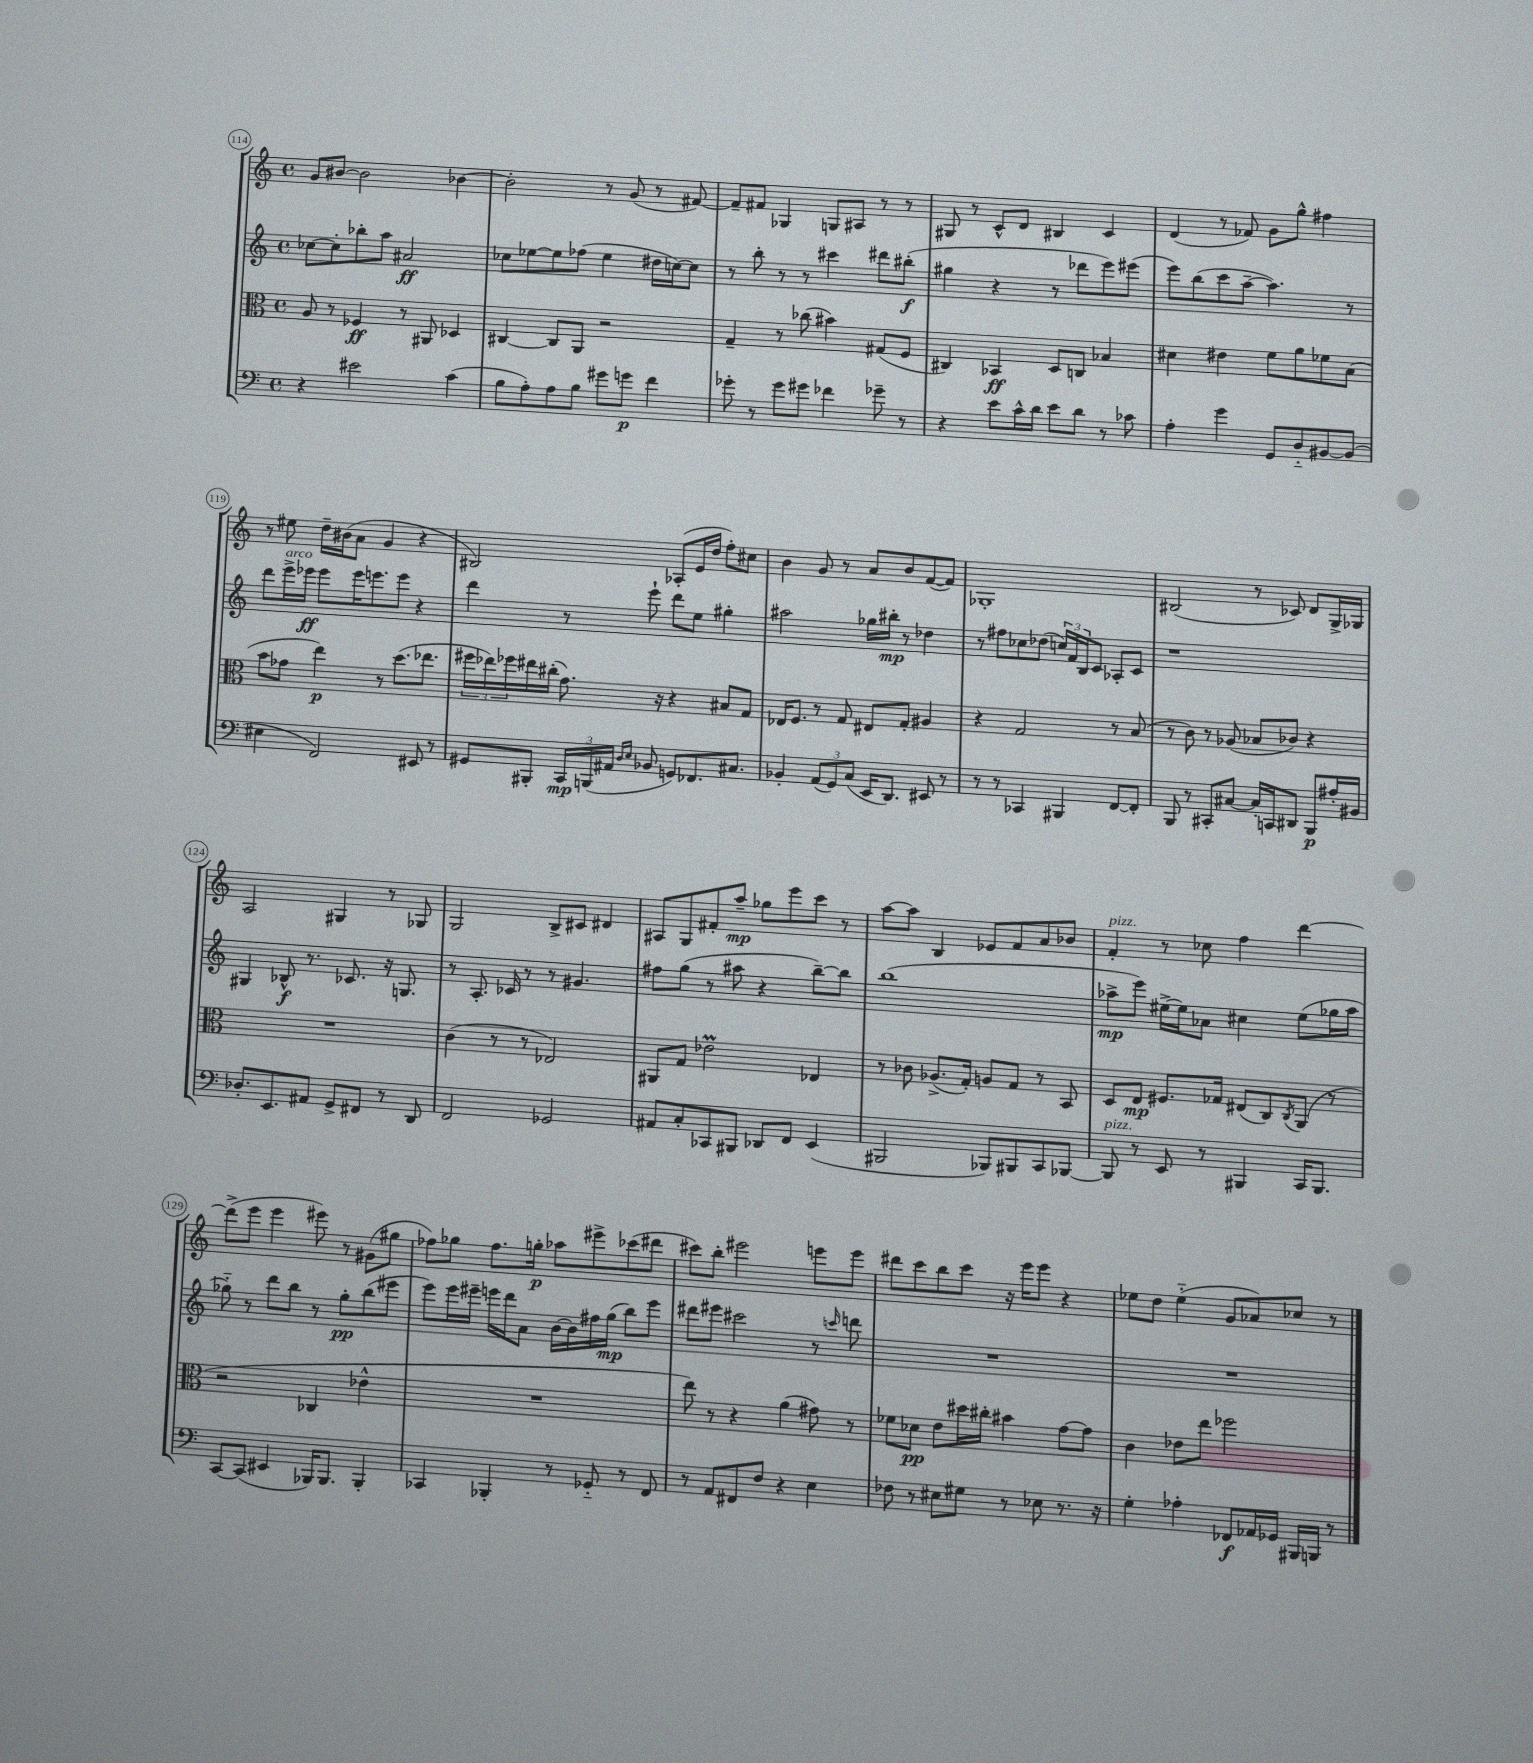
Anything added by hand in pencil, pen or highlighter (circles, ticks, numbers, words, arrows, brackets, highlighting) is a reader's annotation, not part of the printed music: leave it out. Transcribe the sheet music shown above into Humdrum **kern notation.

**kern	**kern	**kern	**kern
*staff4	*staff3	*staff2	*staff1
*clefF4	*clefC3	*clefG2	*clefG2
*k[]	*k[]	*k[]	*k[]
*M4/4	*M4/4	*M4/4	*M4/4
*met(c)	*met(c)	*met(c)	*met(c)
4r	8A	[8cc-	8g
.	8r	8cc-']	[8b#
2e#	4F-	8bb-'	2b#]
.	.	8aa	.
.	8r	2a#	.
.	8AA#	.	.
(4c	4D-	.	[4b-
=	=	=	=
8B	[4C#	8cc-	2b-']
8A')	.	[8ee-	.
8A	8C#]	8ee-]	.
8B	8AA	(8ff-	.
8g#	2r	4ee-	8r
8g	.	.	(8g
4f	.	16dd#	8r
.	.	[16cc)	.
.	.	8cc]	[8f#)
=	=	=	=
8g-'	4G~	8r	8f#~]
8r	.	8bb'	8f#
8g-	8r	8r	4G-
8g#	(8cc-	8r	.
4f-	4b#)	4ccc#	8G
.	.	.	8A#
8g-~	(8G#	8ddd#	8r
8r	8F	(8bb#'	8r
=	=	=	=
4r	4C#)	4gg#	8G#
.	.	.	8r
8e	4BB-	4r	8c^^
16c^^	.	.	8d
16d	.	.	.
8e	8D	8r	4B#
8d	8C	8ddd-	.
8r	4B-	8eee)	4c
8c-	.	(8eee#	.
=	=	=	=
4A'	4d#	8eee)	(4d
.	.	(8bb	.
4g	4e#	8ccc	8r
.	.	[8aa~	8f-)
8GG	8f	4.aa])	8g
8D'~	8a	.	8gg^^
[8BB#	8f-	.	4ff#
(8BB#]	(8B	8r	.
=	=	=	=
4E#	8b	8ddd	8r
.	8g-	16eee^	8ee#
.	.	16eee-	.
2FF)	4ee)	8eee-	16dd~
.	.	.	(16b#
.	.	16eee-	8a
.	.	8.eee	.
.	8r	.	4g
.	(8.dd	8eee	.
8EE#	.	4r	4r
.	8.ee-	.	.
8r	.	.	.
=	=	=	=
8GG#	24ff#	4ddd	2B#)
.	24ee-)	.	.
.	24ff-	.	.
8BBB#'	16ee#	.	.
.	(16cc#'	.	.
24CC	8.g)	8r	.
(24BBB	.	.	.
24AA#	.	.	.
16qqD	.	.	.
16qqE	.	.	.
8BB-	.	8eee`	.
.	16r	.	.
8GG)	4r	8ddd	(8A-'
8.FF-	.	8ee	16e
.	.	.	16dd
.	8B#	4gg#'	8ff')
8.C#	.	.	.
.	8G	.	8cc#
=	=	=	=
4BB-'	16E-	2aa#	4b
.	8.F	.	.
(12AA	8r	.	8g
12GG)	.	.	.
.	8G	.	8r
(12C	.	.	.
16EE	8E#	16gg-	8a
8.DD)	.	16bb#'	.
.	8G'	8r	8b
8EE#	4A#	4dd-	([8f
8r	.	.	8f])
=	=	=	=
8r	4r	8r	1G-'
8r	.	8ff#	.
4CC-	2G	8cc-	.
.	.	(8dd-	.
4BBB#	.	24cc)	.
.	.	24f	.
.	.	24B	.
.	.	8c	.
[8FF	8r	8A-'	.
8FF']	(8B	8c	.
=	=	=	=
8BBB	8r	1r	(2B#
8r	8c)	.	.
8CC#'	8r	.	.
[8C#	(8A-	.	.
16C#']	8B-	.	8r
16CC	.	.	.
8DD#	8c-)	.	8c-)
8BBB	4r	.	8d
16A#'	.	.	16G^
16BB#	.	.	16G-
=	=	=	=
8.D-'	1r	4G#	2A
8.EE	.	.	.
.	.	8B-^^	.
8AA#	.	8.r	.
8GG^	.	.	4G#
.	.	8.c-	.
8FF#	.	.	.
8r	.	16r	8r
.	.	8.G	.
8DD	.	.	8G-
=	=	=	=
2FF	(4c	8r	2G
.	.	8.A'	.
.	8r	.	.
.	.	16c-	.
.	8r	8r	.
2GG-	2E-)	8r	8B^
.	.	4.g#	8c#
.	.	.	4d#
=	=	=	=
8AA#	8AA#	8ff#	8A#
8C'	8G	(8gg	8G
8CC-	2e-	8r	8f#'
8BBB#	.	8aa#	8aa~
8DD-	.	4r	8gg-
8FF	.	.	8eee
(4EE	4E-	[8bb~)	8ccc
.	.	8bb]	8r
=	=	=	=
2BBB#	8r	(1bb	[8aa
.	8c-	.	8aa]
.	(8.A-^	.	4B
.	16G')	.	.
8BBB-)	8A	.	8e-
8BBB#	8G	.	8f
8CC	8r	.	8a
[8BBB-	8BB	.	8b-
=	=	=	=
8BBB-]	8D	8aa-^	4f'
8r	8E	8eee)	.
8EE	8.F#	[16ee#^	8r
.	.	16ee#]	.
8r	.	8a-	8cc-
.	16G-	.	.
4BBB#	(8E#	4cc#	4ff
.	8C)	.	.
.	8qC	.	.
16CC	(8AA	(8ee#	[4ddd
8.BBB#	.	.	.
.	8r	16gg-	.
.	.	16aa-	.
=	=	=	=
[8CC	2r	8gg-'~)	(8ddd^]
(8CC]	.	8r	8eee
4EE#	.	8ddd	4eee
.	.	8bb	.
16BBB-)	4C-	8r	8eee#)
8.BBB-	.	.	.
.	.	8gg-'	8r
4BBB-'	4e-^^	(8bb	(8g#
.	.	8eee#	8gg#
=	=	=	=
4CC-	1r	8eee)	8ff-)
.	.	16eee	8gg-
.	.	16eee#~	.
4BBB-'	.	16eee	8.ff-
.	.	16ddd	.
.	.	8a	.
.	.	.	16gg'
8r	.	[16b	8aa-
.	.	16b]	.
8GG-'~	.	16ff#	8eee#^
.	.	(16gg	.
8r	.	8bb)	(8ccc-
8FF	.	8eee	8ddd#
=	=	=	=
8r	8ee)	8ddd#	8ccc#)
8AA	8r	8eee#	8bb'
8FF#	4r	2ccc#	2eee#
8F	.	.	.
4r	(4a	.	.
4E	8g#)	8r	8eee
.	.	16qqccc	.
.	8r	8ddd	8eee
=	=	=	=
8F-	8f-	1r	8ddd#
8r	8d-	.	8ccc
8E#	8e	.	8bb
8G#	16dd#	.	8ccc
.	16cc#'	.	.
8r	4b#	.	16r
.	.	.	16eee
8E-	.	.	8eee
8.r	[8g	.	4r
.	8g]	.	.
16r	.	.	.
=	=	=	=
4G'	4c	1r	8ee-
.	.	.	8dd
4A-'	8e-	.	(4ee-'~
.	8ee	.	.
8FF-	2ff-	.	8g
16AA-	.	.	8a-)
16GG-	.	.	.
16BBB#	.	.	8cc-
16BBB	.	.	.
8r	.	.	8r
==	==	==	==
*-	*-	*-	*-
